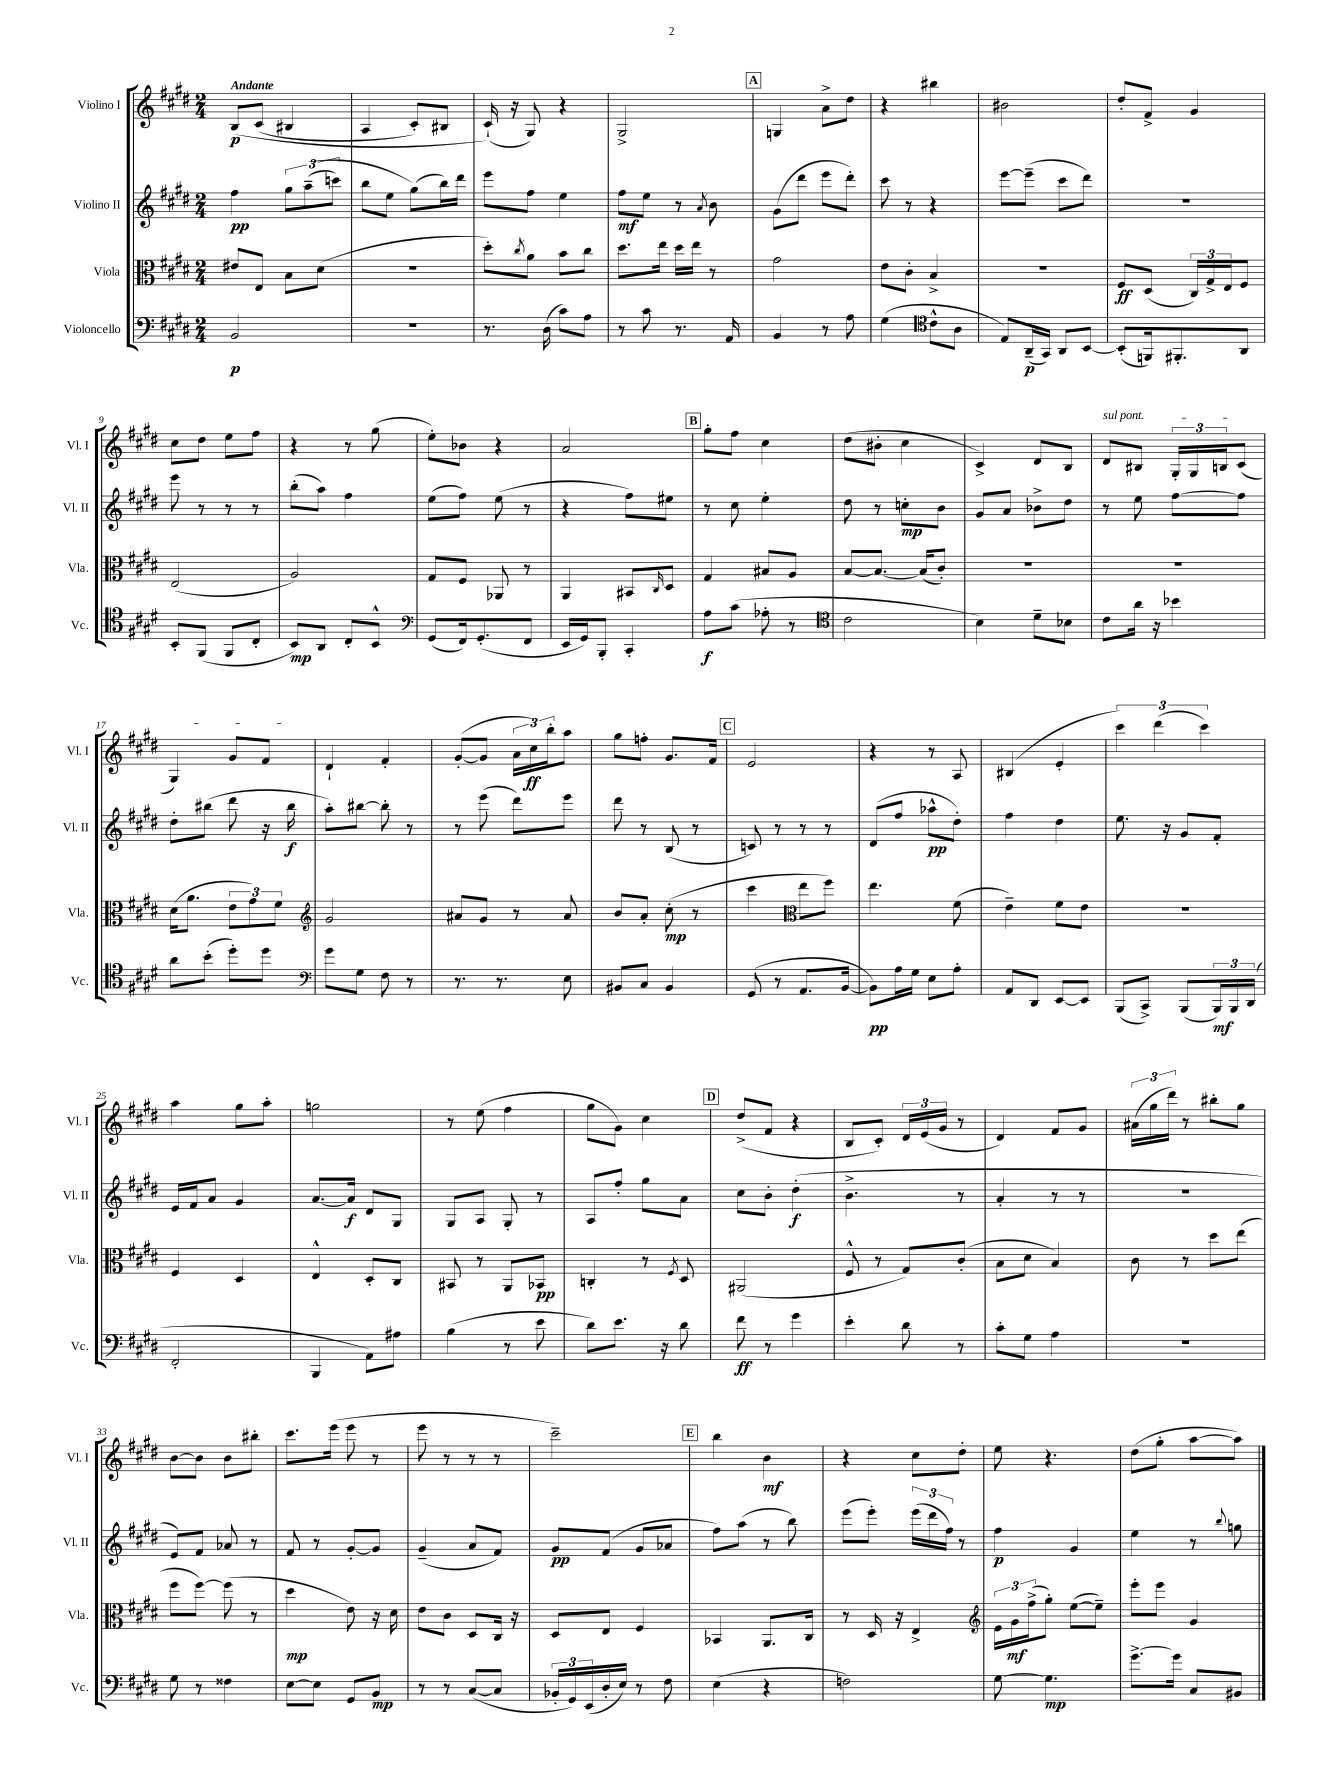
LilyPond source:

<<
\new StaffGroup <<
\new Staff = "s0" \with { instrumentName = "Violino I" shortInstrumentName = "Vl. I" } {
    \clef treble \key e \major \numericTimeSignature \time 2/4 \tempo "Andante"
    b8\p\( cis'8( bis4 |
    a4 cis'8-.) bis8 |
    cis'16-!(\) r16 gis8) r4 |
    gis2-> |
    \mark \markup { \box "A" } g4 a'8-> dis''8 |
    r4 bis''4 |
    bis'2 |
    dis''8-. fis'8-> gis'4 |
    cis''8 dis''8 e''8 fis''8 |
    r4 r8 gis''8( |
    e''8-.) bes'8 r4 |
    a'2 |
    \mark \markup { \box "B" } gis''8-. fis''8 cis''4 |
    dis''8( bis'8-. cis''4 |
    cis'4->) dis'8 b8 |
    \once \override TextSpanner.bound-details.left.text = \markup { \italic "sul pont." } dis'8\startTextSpan bis8 \tuplet 3/2 { gis16-. gis16 b16 } cis'8( |
    gis4) gis'8 fis'8\stopTextSpan |
    dis'4-! fis'4-. |
    gis'8~-.( gis'8 \tuplet 3/2 { a'16 cis''16\ff) b''16-. } a''8 |
    gis''8 f''8-. gis'8. fis'16 |
    \mark \markup { \box "C" } e'2 |
    r4 r8 a8 |
    bis4( e'4-. |
    \tuplet 3/2 { cis'''4) dis'''4( cis'''4) } |
    a''4 gis''8 a''8-. |
    g''2 |
    r8 e''8( fis''4 |
    gis''8 gis'8) cis''4 |
    \mark \markup { \box "D" } dis''8->( fis'8 r4 |
    b8 cis'8-.) \tuplet 3/2 { dis'16 e'16( gis'16 } r8 |
    dis'4) fis'8 gis'8 |
    \tuplet 3/2 { ais'16( gis''16 dis'''16) } r8 bis''8-. gis''8 |
    b'8~ b'8 b'8 bis''8-. |
    cis'''8. e'''16( e'''8 r8 |
    e'''8 r8 r8 r8 |
    cis'''2--) |
    \mark \markup { \box "E" } b''4 b'4\mf |
    r4 cis''8 dis''8-. |
    e''8 r4. |
    dis''8( gis''8-. a''8~ a''8) \bar "|." |
}
\new Staff = "s1" \with { instrumentName = "Violino II" shortInstrumentName = "Vl. II" } {
    \clef treble \key e \major \numericTimeSignature \time 2/4
    fis''4\pp \tuplet 3/2 { gis''8 a''8--(\( c'''8) } |
    b''8 e''8 gis''8(\) b''16) dis'''16 |
    e'''8 fis''8 e''4 |
    fis''8\mf e''8 r8 \acciaccatura { a'8 } b'8 |
    \mark \markup { \box "A" } gis'8( dis'''8 e'''8 dis'''8-.) |
    cis'''8 r8 r4 |
    e'''8~ e'''8--( cis'''8 dis'''8) |
    r2 |
    e'''8 r8 r8 r8 |
    b''8-.( a''8) fis''4 |
    e''8( fis''8) e''8( r8 |
    r4 fis''8) eis''8 |
    \mark \markup { \box "B" } r8 cis''8 e''4-. |
    dis''8 r8 c''8-.\mp b'8 |
    gis'8 a'8 bes'8-> dis''8 |
    r8 e''8 fis''8~ fis''8 |
    dis''8-. bis''8( dis'''8 r16 bis''16\f |
    a''8-.) bis''8~ bis''8-. r8 |
    r8 e'''8( dis'''8) e'''8 |
    dis'''8 r8 b8( r8 |
    \mark \markup { \box "C" } c'8) r8 r8 r8 |
    dis'8( fis''8 aes''8-^\pp dis''8-.) |
    fis''4 dis''4 |
    e''8. r16 gis'8 fis'8-. |
    e'16 fis'16 a'8 gis'4 |
    a'8.~ a'16\f dis'8 gis8 |
    gis8 a8 gis8-. r8 |
    a8 fis''8-. gis''8 a'8 |
    \mark \markup { \box "D" } cis''8 b'8-. dis''4-.\f( |
    b'4.-> r8 |
    a'4-. r8 r8 |
    r2 |
    e'8) fis'8 aes'8 r8 |
    fis'8 r8 gis'8~-. gis'8 |
    gis'4--( a'8 fis'8) |
    gis'8\pp fis'8( gis'8 aes'8 |
    \mark \markup { \box "E" } fis''8) a''8( r8 b''8) |
    e'''8( e'''8-.) \tuplet 3/2 { e'''16( dis'''16 fis''16) } r8 |
    fis''4\p gis'4 |
    e''4 r8 \appoggiatura { b''8 } g''8 \bar "|." |
}
\new Staff = "s2" \with { instrumentName = "Viola" shortInstrumentName = "Vla." } {
    \clef alto \key e \major \numericTimeSignature \time 2/4
    eis'8 e8 b8 dis'8( |
    r2 |
    dis''8-.) \acciaccatura { cis''8 } a'8 b'8 cis''8 |
    dis''8. e''16 dis''16 e''16 r8 |
    \mark \markup { \box "A" } gis'2 |
    e'8 cis'8-. b4-> |
    R2 |
    fis8\ff dis8( \tuplet 3/2 { cis16) gis16-> e16 } fis8 |
    e2( |
    a2) |
    gis8 fis8 aes,8 r8 |
    a,4 bis,8 \grace { cis16 } dis8 |
    \mark \markup { \box "B" } gis4 bis8 a8 |
    b8~ b8.~ b16( cis'8-.) |
    R2 |
    r2 |
    dis'16( a'8. \tuplet 3/2 { e'8 gis'8) fis'8 } |
    \clef treble gis'2 |
    ais'8 gis'8 r8 ais'8 |
    b'8 a'8-. cis''8-.\mp( r8 |
    \mark \markup { \box "C" } cis'''4 \clef alto e''8 fis''8) |
    e''4. fis'8( |
    e'4--) fis'8 e'8 |
    r2 |
    fis4 dis4 |
    e4-^ dis8-. cis8 |
    bis,8 r8 a,8 bes,8\pp |
    c4-. r8 \acciaccatura { fis8 } dis8 |
    \mark \markup { \box "D" } ais,2( |
    fis8-^ r8 gis8) cis'8-.( |
    b8 dis'8 b4) |
    cis'8 r8 dis''8 e''8( |
    fis''8 fis''8~) fis''8( r8 |
    dis''4\mp e'8) r16 dis'16 |
    e'8 cis'8 dis8 cis16 r16 |
    dis8 e8 fis4 |
    \mark \markup { \box "E" } bes,4 a,8. cis16 |
    r8 dis16 r16 e4-> |
    \clef treble \tuplet 3/2 { e'16 gis'16\mf fis''16->( } gis''8-.) e''8~( e''8--) |
    e'''8-. e'''8 gis'4 \bar "|." |
}
\new Staff = "s3" \with { instrumentName = "Violoncello" shortInstrumentName = "Vc." } {
    \clef bass \key e \major \numericTimeSignature \time 2/4
    b,2\p |
    R2 |
    r8. dis16( cis'8) a8 |
    r8 cis'8 r8. a,16 |
    \mark \markup { \box "A" } b,4 r8 a8 |
    gis4( \clef tenor cis'8-^ a8 |
    e8) a,16--\p( gis,16) a,8 b,8~ |
    b,8-.( f,16) fis,8.-. a,8 |
    b,8-. fis,8( fis,8 cis8-. |
    b,8\mp) a,8 cis8-. b,8-^ |
    \clef bass gis,8( fis,16) gis,8.-.( fis,8 |
    e,16 gis,16) b,,8-. cis,4-. |
    \mark \markup { \box "B" } a8\f cis'8( aes8-. r8 |
    \clef tenor cis'2 |
    b4) dis'8-- bes8 |
    cis'8 a'16 r16 bes'4 |
    a'8 b'8-.( dis''8-.) dis''8 |
    \clef bass gis'8 gis8 fis8 r8 |
    r8. r8. e8 |
    bis,8 cis8 bis,4 |
    \mark \markup { \box "C" } gis,8( r8 a,8. b,16~ |
    b,8\pp) a16 gis16 e8 a8-. |
    a,8 dis,8 e,8~ e,8 |
    b,,8( cis,8->) b,,8( \tuplet 3/2 { b,,16\mf) b,,16 dis,16( } |
    fis,2-. |
    b,,4 a,8) ais8 |
    b4( r8 e'8 |
    dis'8) e'8. r16 dis'8 |
    \mark \markup { \box "D" } fis'8\ff r8 gis'4 |
    e'4-. dis'8 r8 |
    cis'8-. gis8 a4 |
    r2 |
    gis8 r8 fisis4 |
    e8~ e8 gis,8 b,8\mp |
    r8 r8 cis8~( cis8 |
    \tuplet 3/2 { bes,16-. gis,16) e,16( } dis16-. e16) r8 fis8 |
    \mark \markup { \box "E" } e4( r4 |
    f2) |
    gis8~ gis4.\mp |
    gis'8.~-> gis'16 cis8 bis,8 \bar "|." |
}
>>
>>
